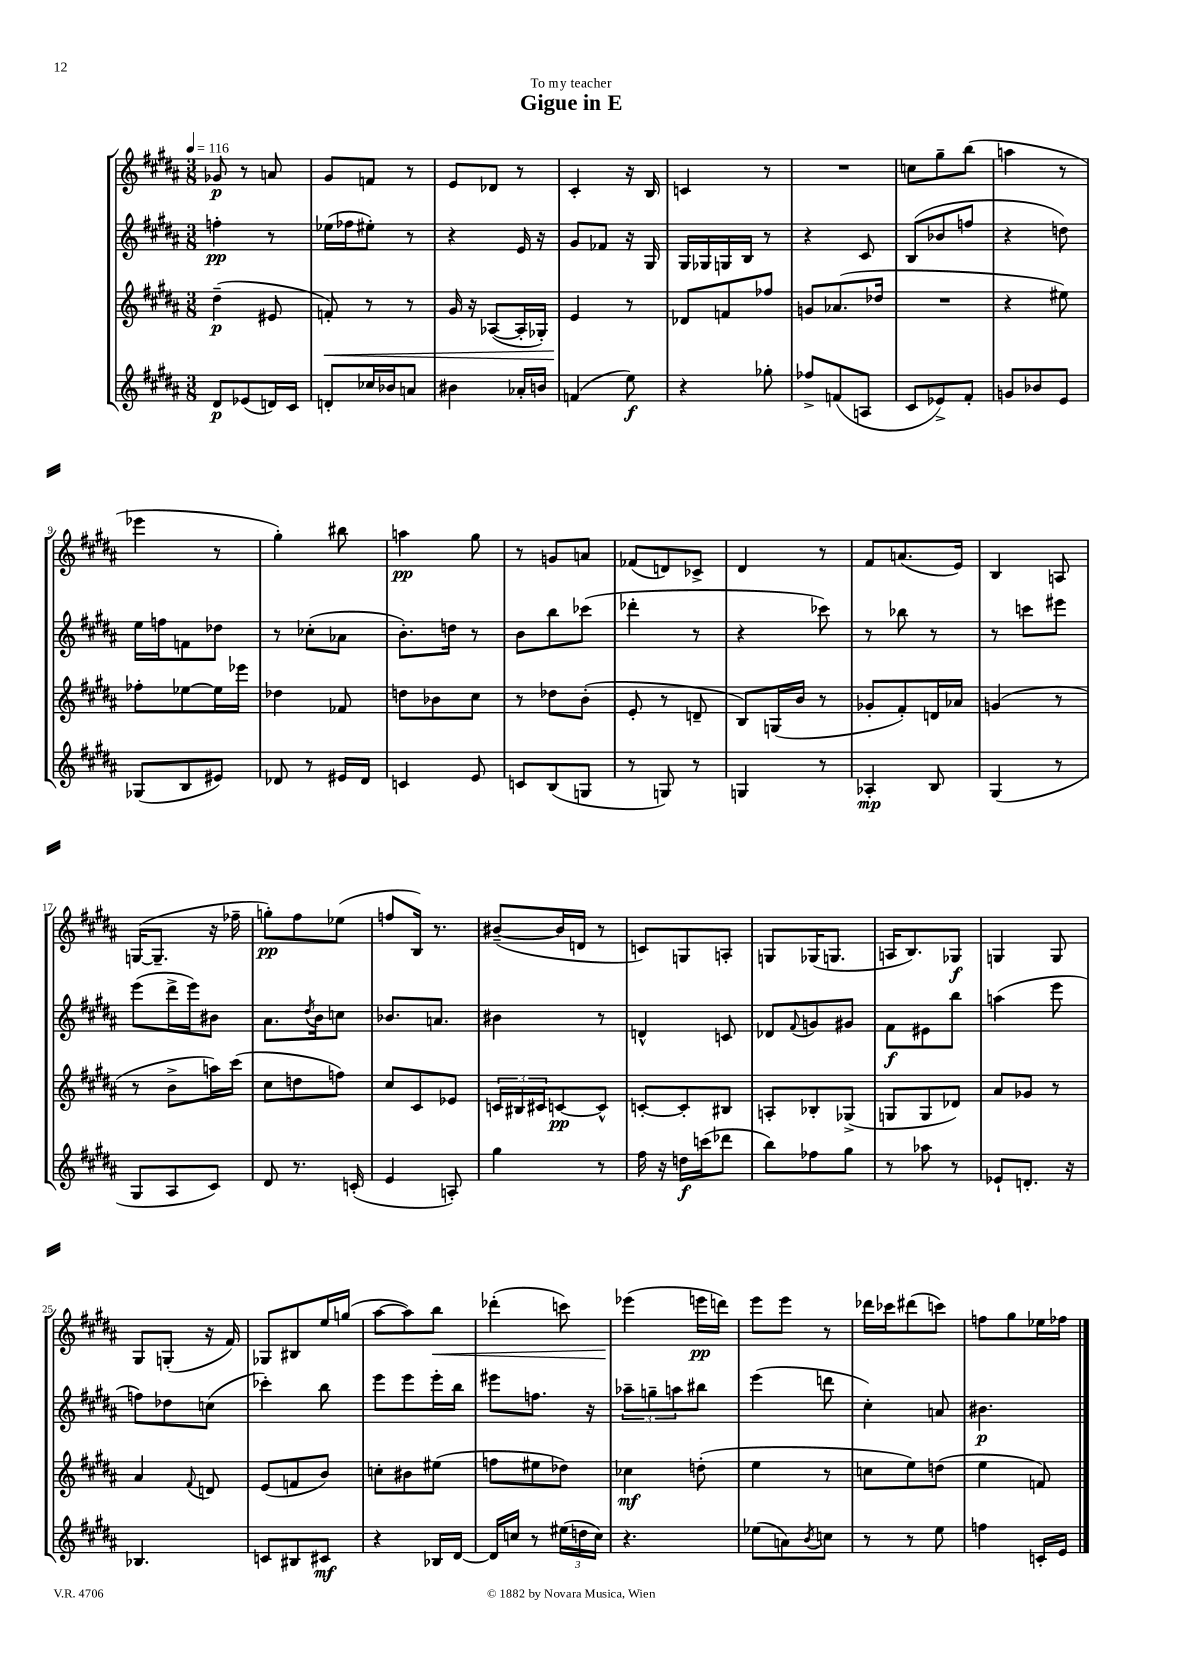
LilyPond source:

\header { title = "Gigue in E" dedication = "To my teacher" }
<<
\new StaffGroup <<
\new Staff = "s0" {
    \clef treble \key b \major \numericTimeSignature \time 3/8 \tempo 4 = 116
    ges'8\p r8 a'8 |
    gis'8 f'8 r8 |
    e'8 des'8 r8 |
    cis'4-. r16 b16 |
    c'4 r8 |
    R4. |
    c''8 gis''8-- b''8( |
    a''4 r8 |
    ees'''4 r8 |
    gis''4-.) bis''8 |
    a''4\pp gis''8 |
    r8 g'8 a'8 |
    fes'8( d'8) ces'8-> |
    dis'4 r8 |
    fis'8 a'8.( e'16) |
    b4 a8 |
    g16~( g8.-- r16 fes''16-- |
    g''8-.\pp) fis''8 ees''8( |
    f''8 b16) r8. |
    bis'8~--( bis'16 d'16 r8 |
    c'8) g8 a8-. |
    g8 ges16( g8. |
    a16 b8.) ges8\f |
    g4 g8 |
    gis8 g8-.( r16 fis'16) |
    ges8 bis8 e''16 g''16( |
    ais''8~ ais''8) b''8\< |
    des'''4-.( c'''8) |
    ees'''4\!( e'''16\pp d'''16) |
    e'''8 e'''8 r8 |
    des'''16 ces'''16 dis'''8( c'''8) |
    f''8 gis''8 ees''16 fes''16 \bar "|." |
}
\new Staff = "s1" {
    \clef treble \key b \major \numericTimeSignature \time 3/8
    f''4-.\pp r8 |
    ees''16( fes''16 eis''8-.) r8 |
    r4 e'16 r16 |
    gis'8 fes'8 r16 gis16 |
    gis16 ges16 g16 b16 r8 |
    r4 cis'8 |
    b8( bes'8 f''8 |
    r4 d''8) |
    e''16 f''16 f'8 des''8 |
    r8 ces''8-.( aes'8 |
    b'8.-.) d''16 r8 |
    b'8 b''8 ces'''8( |
    des'''4-. r8 |
    r4 ces'''8) |
    r8 bes''8 r8 |
    r8 c'''8 eis'''8 |
    e'''8( dis'''16-> e'''16) bis'8 |
    ais'8. \acciaccatura { dis''8 } b'16 c''8 |
    bes'8. a'8. |
    bis'4 r8 |
    d'4-^ c'8 |
    des'8 \appoggiatura { fis'8 } g'8 gis'8 |
    fis'8\f eis'8 b''8 |
    a''4( e'''8 |
    f''8) des''8 c''8( |
    ces'''4-.) b''8 |
    e'''8 e'''8 e'''16-. b''16 |
    eis'''8 f''8. r16 |
    \tuplet 3/2 { aes''8-- g''8-- a''8 } bis''8 |
    e'''4( d'''8 |
    cis''4-.) a'8 |
    bis'4.\p \bar "|." |
}
\new Staff = "s2" {
    \clef treble \key b \major \numericTimeSignature \time 3/8
    dis''4--\p( eis'8 |
    f'8-.\<) r8 r8 |
    gis'16 r16 aes8~( aes16-. ges16-.) |
    e'4\! r8 |
    des'8 f'8 fes''8 |
    g'8 aes'8.( des''16 |
    R4. |
    r4 eis''8) |
    fes''8-. ees''8~ ees''16 ees'''16 |
    des''4 fes'8 |
    d''8 bes'8 cis''8 |
    r8 des''8 b'8-.( |
    e'8-. r8 d'8-- |
    b8) g16( b'16 r8 |
    ges'8-. fis'8-.) d'16 aes'16 |
    g'4( r8 |
    r8 b'8-> a''16) cis'''16( |
    cis''8 d''8 f''8) |
    cis''8 cis'8 ees'8 |
    \tuplet 3/2 { c'16 bis16 cis'16 } c'8~\pp c'8-^ |
    c'8~-. c'8-. bis8 |
    a8-. bes8-. ges8->( |
    g8 g8 des'8) |
    ais'8 ges'8 r8 |
    ais'4 \appoggiatura { fis'8 } d'8 |
    e'8( f'8 b'8) |
    c''8-. bis'8 eis''8( |
    f''8 eis''8 des''8) |
    ces''4\mf d''8-.( |
    e''4 r8 |
    c''8 e''8) d''8( |
    e''4 f'8) \bar "|." |
}
\new Staff = "s3" {
    \clef treble \key b \major \numericTimeSignature \time 3/8
    dis'8\p ees'8( d'16) cis'16 |
    d'8-. ces''16 bes'16 a'8 |
    bis'4 aes'16-. b'16 |
    f'4( e''8\f) |
    r4 ges''8-. |
    fes''8-> f'8( a8 |
    cis'8 ees'8->) fis'8-. |
    g'8 bes'8 e'8 |
    ges8( b8 eis'8) |
    des'8 r8 eis'16 des'16 |
    c'4 e'8 |
    c'8 b8( g8 |
    r8 g8) r8 |
    g4 r8 |
    aes4-.\mp b8 |
    gis4( r8 |
    gis8 ais8 cis'8) |
    dis'8 r8. c'16-.( |
    e'4 a8-.) |
    gis''4 r8 |
    fis''16 r16 d''16\f c'''16( des'''8 |
    b''8) fes''8 gis''8 |
    r8 aes''8 r8 |
    ees'8-! d'8.-. r16 |
    bes4. |
    c'8 bis8 cis'8\mf |
    r4 bes16 dis'16~ |
    dis'16 c''16 r8 \tuplet 3/2 { eis''16( d''16 c''16) } |
    r4. |
    ees''8( a'8) \acciaccatura { b'8 } c''8 |
    r8 r8 e''8 |
    f''4 c'16-. e'16 \bar "|." |
}
>>
>>
